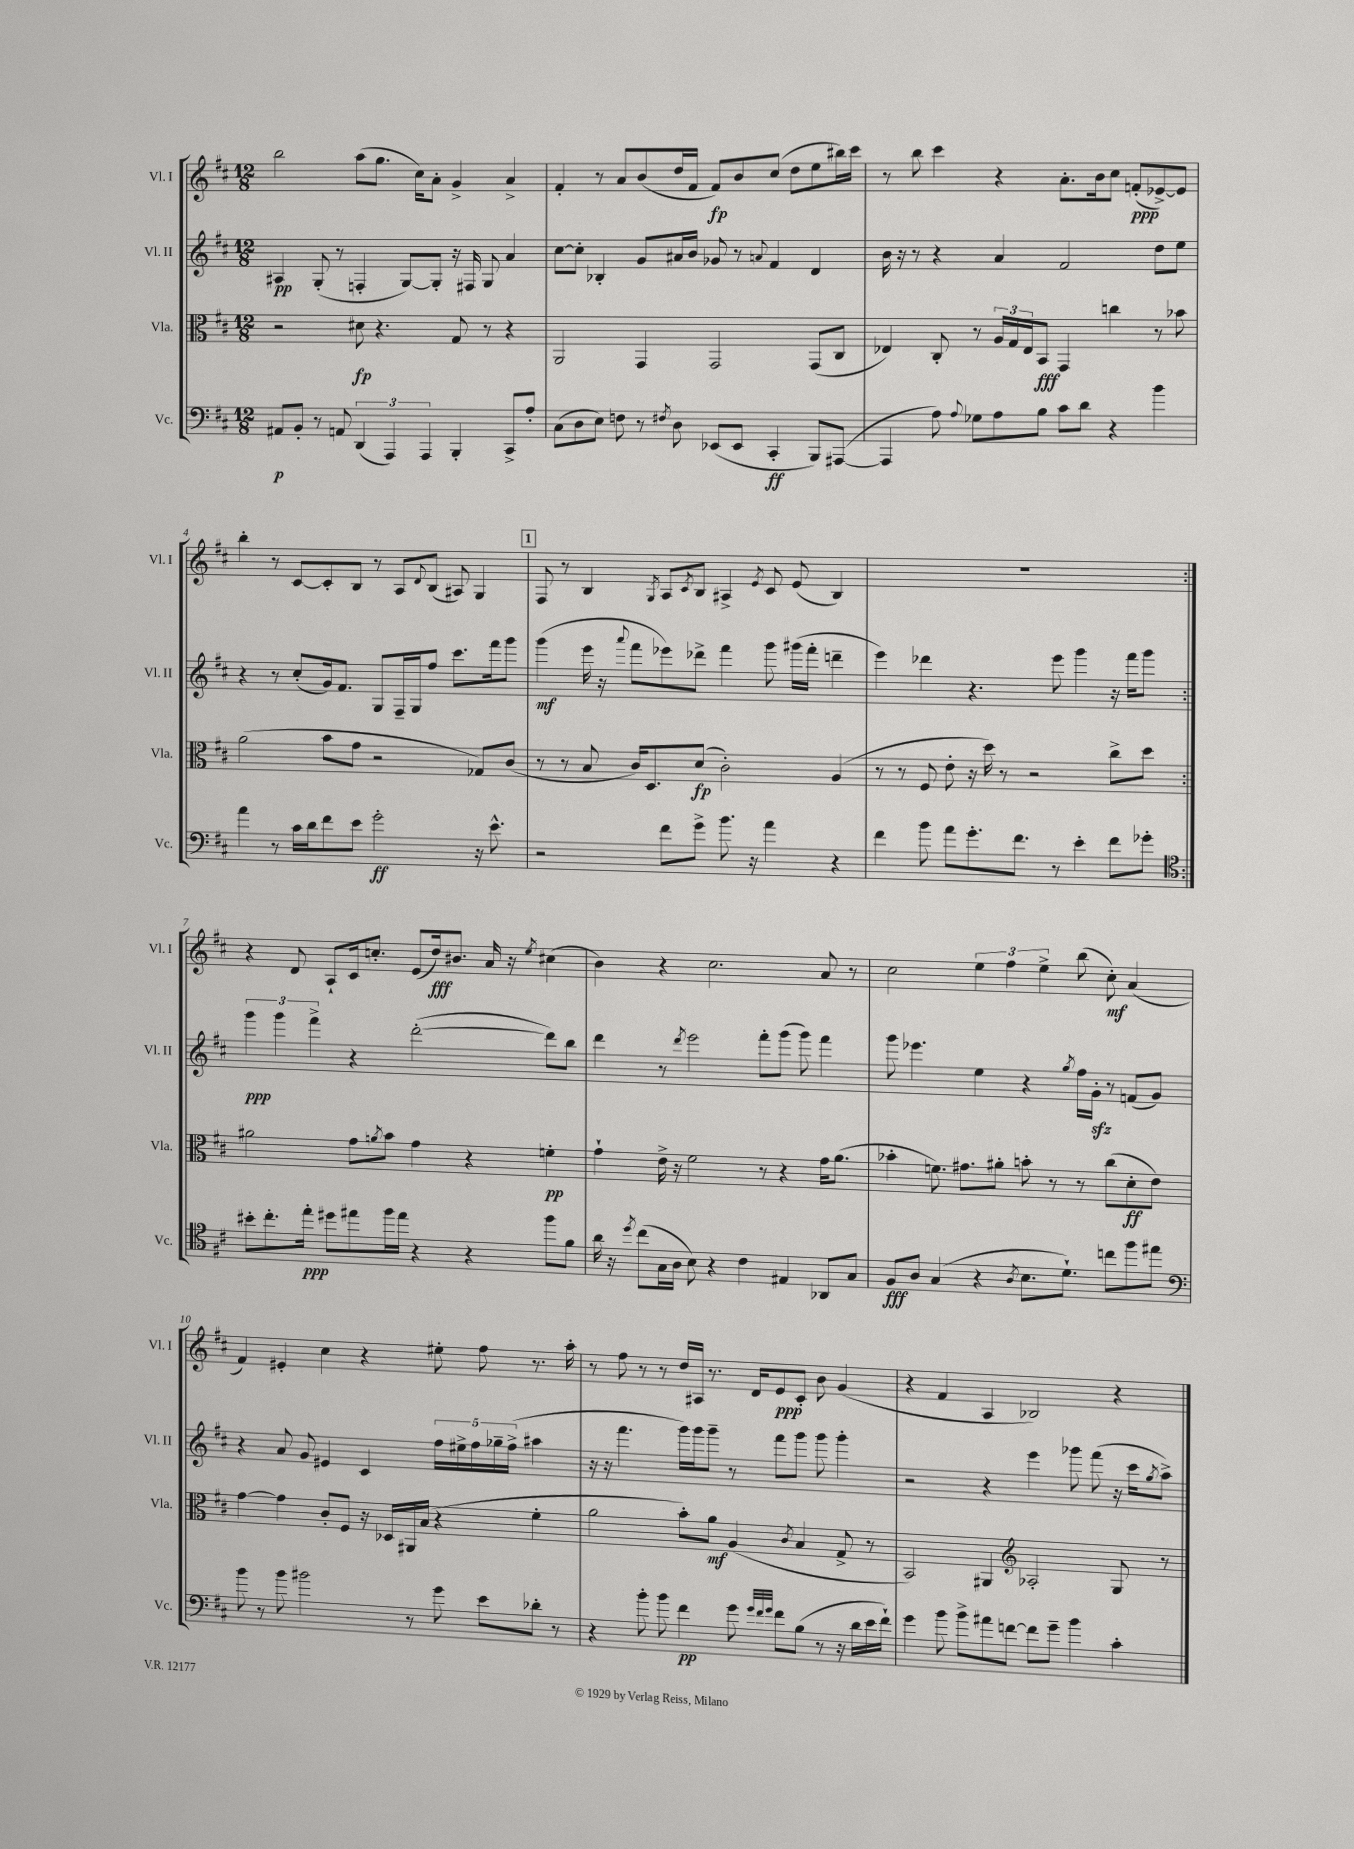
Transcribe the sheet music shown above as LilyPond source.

<<
\new StaffGroup <<
\new Staff = "s0" \with { instrumentName = "Vl. I" shortInstrumentName = "Vl. I" } {
    \clef treble \key d \major \numericTimeSignature \time 12/8
    \repeat volta 2 { b''2 a''8( g''8. cis''16) a'8-. g'4-> a'4-> |
    fis'4-. r8 a'8 b'8( d''16 fis'16 fis'8\fp) b'8 cis''8( d''8 e''8 bis''16) cis'''16 |
    r8 b''8 cis'''4 r4 a'8.-. b'16 cis''8 f'8-.\ppp( ees'8~->) ees'8 |
    b''4-. r8 cis'8~ cis'8-. b8 r8 a8 \appoggiatura { d'8 } b8( ais8) g4 |
    \mark \markup { \box "1" } fis8 r8 b4 \acciaccatura { g8 } a8 \acciaccatura { cis'8 } b8 ais4-> \acciaccatura { e'8 } cis'8 e'8( b4) |
    R1. | }
    r4 d'8 a8-! cis'16 c''8.-. e'8( d''16\fff) bis'8. a'16 r16 \acciaccatura { e''8 } cis''4( |
    b'4) r4 cis''2. a'8 r8 |
    cis''2 \tuplet 3/2 { e''4 fis''4 e''4-> } b''8( cis''8-.\mf) a'4( |
    fis'4) eis'4-. cis''4 r4 eis''8-. fis''8 r8. a''16-. |
    r8 fis''8 r8 r8 d''16 ais16 r8. d'16 e'8\ppp cis'8-. b'8 g'4( |
    r4 fis'4 a4 bes2) r4 \bar "|." |
}
\new Staff = "s1" \with { instrumentName = "Vl. II" shortInstrumentName = "Vl. II" } {
    \clef treble \key d \major \numericTimeSignature \time 12/8
    \repeat volta 2 { ais4\pp g8-.( r8 f4-. g8~) g8-. r16 fis16 g8 a'4 |
    cis''8~ cis''8-. bes4-. g'8 ais'16 b'16 ges'8 r8 \appoggiatura { a'8 } fis'4 d'4 |
    b'16 r16 r8 r4 a'4 fis'2 d''8 e''8 |
    r4 r8 cis''8-.( g'16) fis'8. g8 fis16-- g16 fis''8 cis'''8. fis'''16 g'''8 |
    \mark \markup { \box "1" } g'''4\mf( e'''16 r16 \appoggiatura { a'''8 } fis'''8 ees'''8) des'''8-> fis'''4 g'''8 gis'''16( fis'''16-. d'''4-- |
    e'''4) des'''4 r4. e'''8 g'''4 r16 fis'''16 g'''8 | }
    \tuplet 3/2 { g'''4\ppp g'''4 fis'''4-> } r4 d'''2~-.( d'''8) b''8 |
    d'''4 r8 \acciaccatura { d'''8 } e'''2 fis'''8-. g'''8( g'''8) fis'''4 |
    g'''8 ees'''4. e''4 r4 \acciaccatura { g''8 } fis''16 g'16-.\sfz r8 f'8( g'8) |
    r4 a'8 g'8 eis'4 cis'4 \tuplet 5/4 { fis''16 eis''16-> fis''16 ges''16-- fis''16->( } ais''4 |
    r16 r16 fis'''4. g'''16) g'''16 g'''8-- r8 fis'''8 g'''8 g'''8 g'''4-. |
    r2 r4 e'''4 ges'''8 fis'''8( r16 cis'''16 \acciaccatura { g''8 } a''8->) \bar "|." |
}
\new Staff = "s2" \with { instrumentName = "Vla." shortInstrumentName = "Vla." } {
    \clef alto \key d \major \numericTimeSignature \time 12/8
    \repeat volta 2 { r2 dis'8\fp r4. g8 r8 r4 |
    a,2 g,4 g,2 g,8( cis8 |
    ees4) cis8-. r8 \tuplet 3/2 { a16 g16 ees16 } b,8\fff g,4 c''4 r8 bes'8 |
    a'2( b'8 g'8 r2 ges8) cis'8( |
    \mark \markup { \box "1" } r8 r8 b8 cis'16) d8. d'8\fp( cis'2-.) a4( |
    r8 r8 fis8 e'8-. r16 d''16) r8 r2 cis''8-> d''8 | }
    ais'2 g'8 \acciaccatura { a'8 } b'8 g'4 r4 f'4-.\pp |
    g'4-! e'16-> r16 fis'2 r8 r4 g'16 a'8.( |
    bes'4-. f'8.) gis'8. ais'8-. b'8-. r8 r8 cis''8( d'8-.\ff e'8) |
    g'4~ g'4 cis'8-. fis8 r16 des16 ais,16 b16( r4 fis'4-. |
    a'2 b'8-.) a'8\mf a4( \acciaccatura { cis'8 } b4 g8-> r8 |
    b,2) ais,4 \clef treble aes2-. g8 r8 \bar "|." |
}
\new Staff = "s3" \with { instrumentName = "Vc." shortInstrumentName = "Vc." } {
    \clef bass \key d \major \numericTimeSignature \time 12/8
    \repeat volta 2 { ais,8\p b,8-. r8 a,8 \tuplet 3/2 { d,4( a,,4) a,,4 } b,,4-. cis,8-> a8-. |
    cis8( d8 e8) f8 r8 \acciaccatura { fis8 } d8 ees,8( ees,8 cis,4-.\ff b,,8) ais,,8~( |
    ais,,4 a8) \appoggiatura { a8 } ges8 a8 b8 cis'8 d'8 r4 b'4 |
    a'4 r8 cis'16 d'16 fis'8 e'8 g'2-.\ff r16 e'8.-^ |
    \mark \markup { \box "1" } r2 fis'8 g'8-> b'8. r16 a'4 r4 |
    fis'4 b'8 a'8 g'8.-. fis'8. r8 e'4-. fis'8 ges'8-. | }
    \clef tenor bis'8-. cis''8.-. e''16-.\ppp dis''8 eis''8 fis''16 eis''16 r4 r4 fis''8 fis'8 |
    a'16 r16 \acciaccatura { d''8 } cis''8( g16 a16 b8) r4 cis'4 eis4 aes,8 g8 |
    fis8\fff a8 g4( r4 \acciaccatura { a8 } b8. d'8.-!) c''8 fis''8 eis''8 |
    \clef bass b'8 r8 b'8 bis'2 r8 g'8 e'8 des'8-. r8 |
    r4 b'8-. b'8 fis'4\pp g'8 \grace { g'32 fis'32 g'32 } fis'8 b8( r8 r16 d'16 e'16 fis'16-!) |
    g'4 b'8 b'8-> ais'8 f'8~ f'8 g'8-- b'4 cis'4-. \bar "|." |
}
>>
>>
